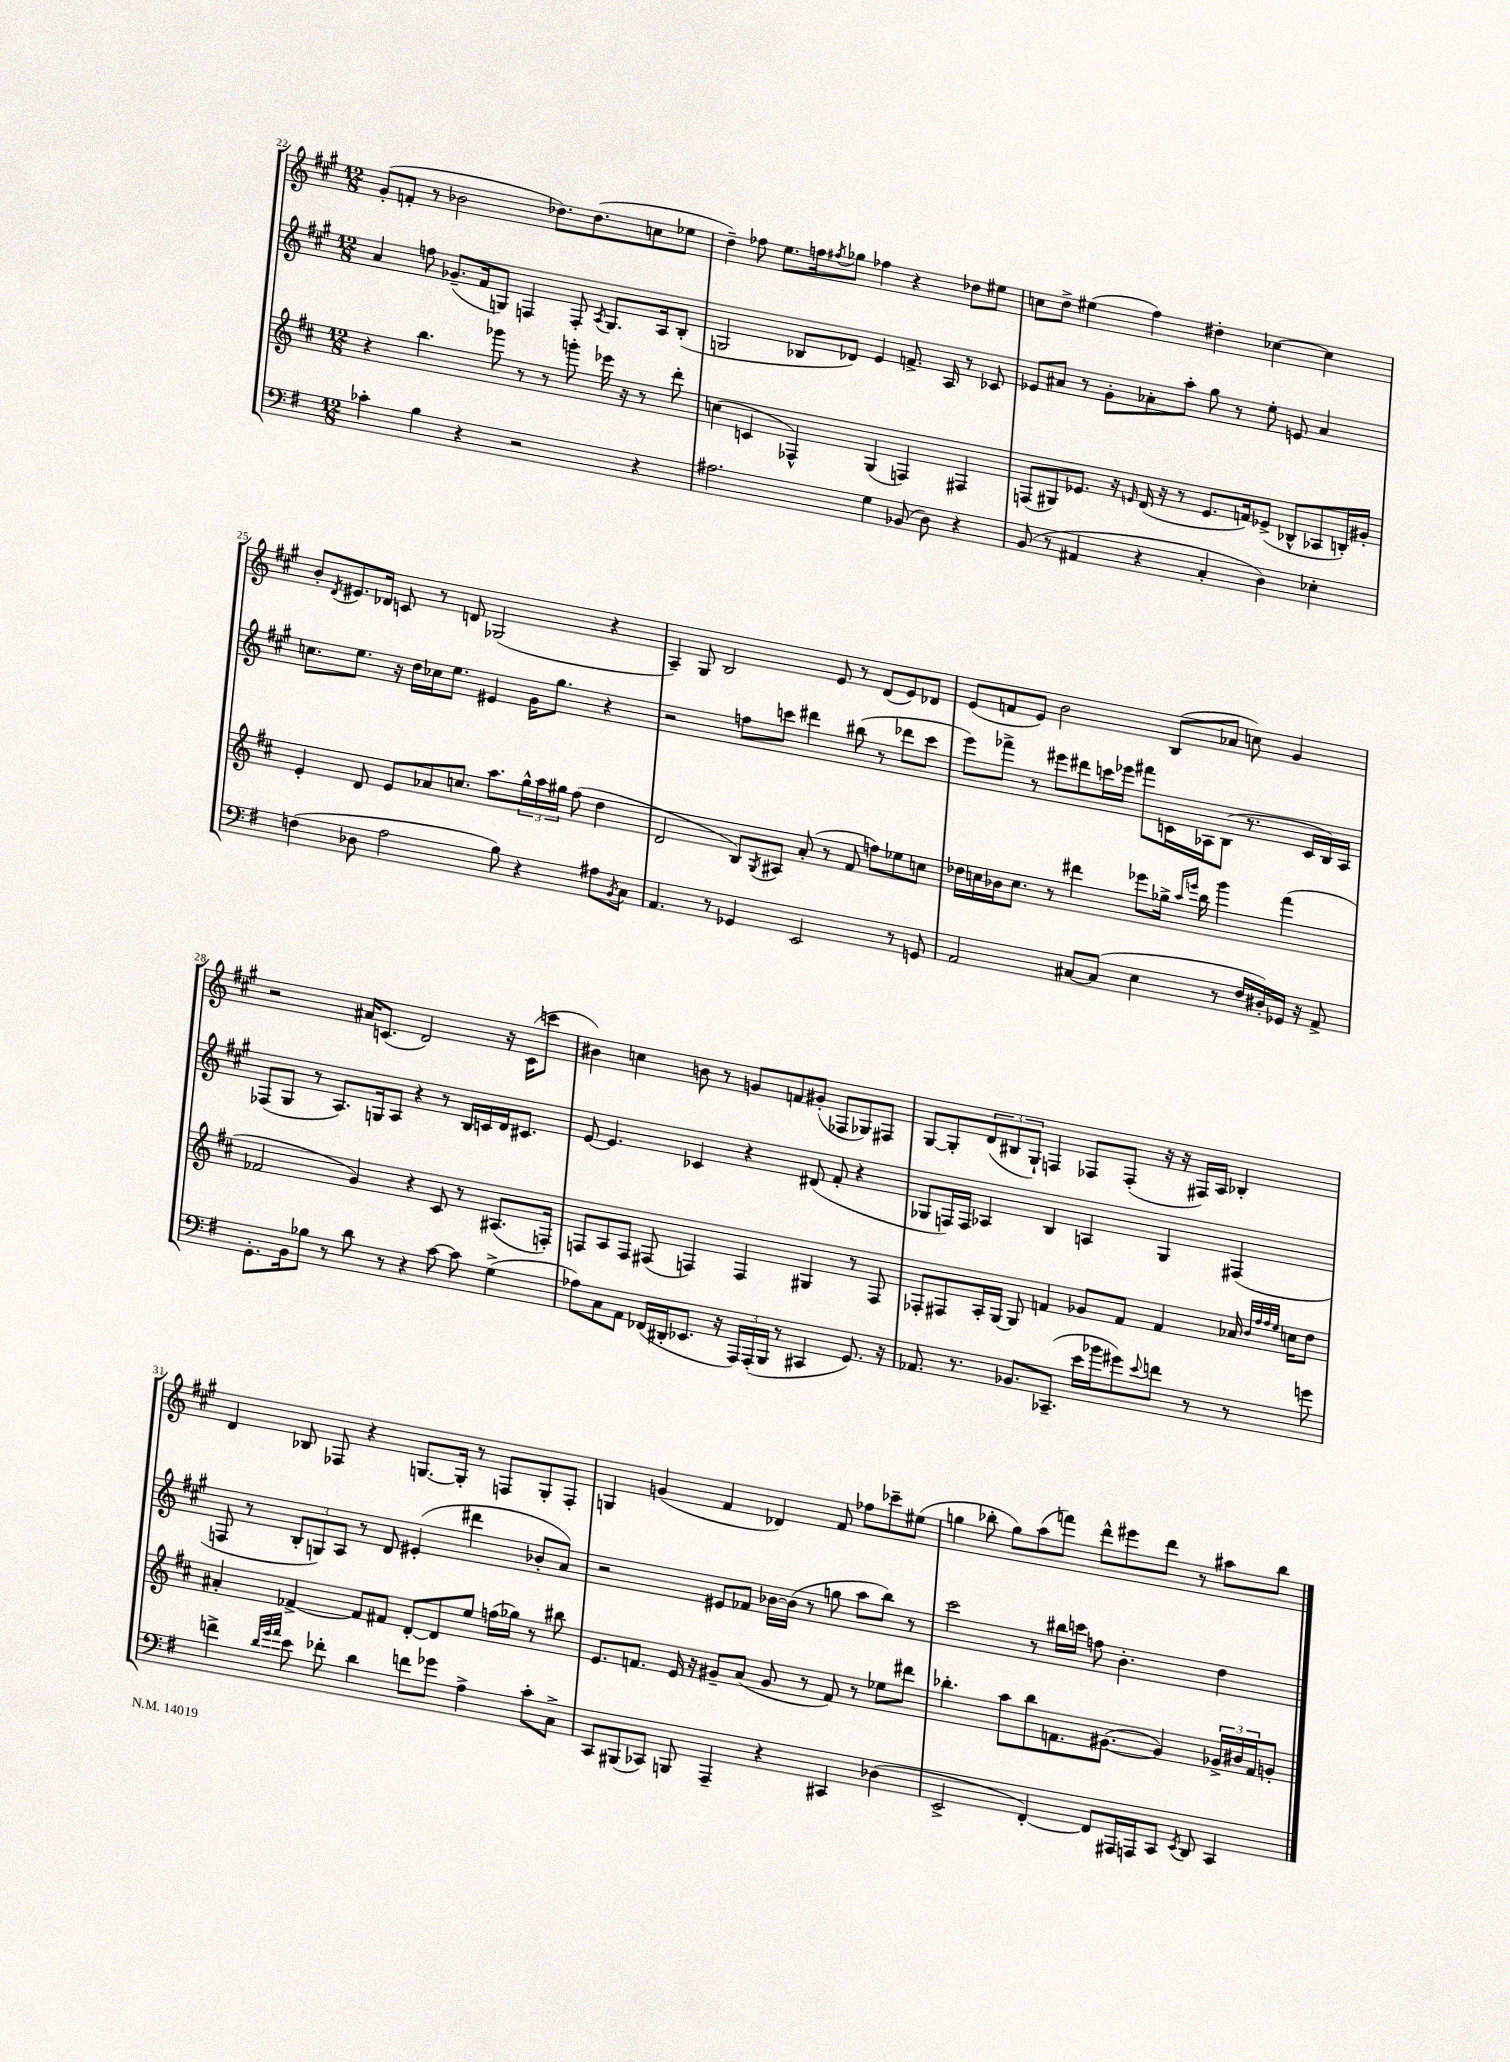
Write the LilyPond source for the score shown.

<<
\new StaffGroup <<
\new Staff = "s0" {
    \clef treble \key a \major \numericTimeSignature \time 12/8
    gis'8-.( f'8-. r8 bes'2 des''8.) des''8.( c''8 ees''8 |
    d''4--) fes''8 e''8. f''16 \acciaccatura { fis''8 } ges''8 fes''4 r4 des''8 eis''8 |
    c''8 d''8-> eis''4( fis''4) dis''4-. ces''4~ ces''4 |
    b'8-. \acciaccatura { d'8 } eis'8. des'16 c'8 r8 d'8 ges2( r4 |
    a4--) gis8 b2 e'8 r8 d'8( e'8) des'8 |
    e'8( f'8 e'8) b'2 b8( aes'8 c''8) gis'4 |
    r2 ais'16 c'8.( d'2) r16 c'16( c'''8 |
    bis'4) c''4 b'8 r8 g'8 f'8 gis'8-.( fes8 ges8) fis8 |
    gis8~ gis8-. \tuplet 3/2 { d'8( bis8 gis8-!) } f4 fes8 fes8-.( r16 r16 fis16) a16 bes4-. |
    d'4 bes8 fes8 r4 g8.~ g16-. r8 f8 g8-. f8-. |
    g4 g'4( fis'4 des'4) fis'8 fes''8 ces'''8-- eis''8( |
    g''4 bes''8-. g''8) a''8( f'''8) d'''8-^ eis'''8 d'''8 r8 ais''8 bes''8 \bar "|." |
}
\new Staff = "s1" {
    \clef treble \key a \major \numericTimeSignature \time 12/8
    a'4 f''8 ges'8.--( fis'16 g8) f4 f8-. \acciaccatura { a8 } g8. a16 b8-.( |
    g2 bes8 des'8) e'4 f'8.-> a16 r8 ces'8 |
    ees'8 ais'8 r8 gis'8-. aes'8-. a''8-. gis''8 r8 e''8-. e'8 aes'4 |
    c''8. e''8. r16 d''16 ces''16 e''8. eis'4 gis'16 gis''8. r4 |
    r2 f''8 c'''8 dis'''4 bis''8( r8 des'''8 c'''8 |
    e'''8) fes'''8-> r8 eis'''8 dis'''8 c'''16 ees'''16 fis'''8 c'16 aes16 b8( r8. c'16 b16) aes16 |
    fes8( gis8 r8 a8.) g16 a8 r4 r8 b16 c'16 d'16 cis'8. |
    e'8~ e'4. ces'4 r4 dis'8( fis'8-. r4 |
    ges8 f16) f16 aes4 b4 a4 ges4 fis4( |
    f8 r8 \tuplet 3/2 { b8-. g8) a8 } r8 d'8 eis'4-.( dis'''4 bes'8-. a'8) |
    r2 eis'8 fes'8 bes'16~ bes'16( r8 g''8 a''8 b''8) r8 |
    cis'''2 r8 bis''16 c'''16 f''8 b'4.-. d''4 \bar "|." |
}
\new Staff = "s2" {
    \clef treble \key d \major \numericTimeSignature \time 12/8
    r4 b''4. ges'''8 r8 r8 g'''8-. ees'''16 r16 r8 d'''8-. |
    c''4( c'4 fes4-^) g4( f4) fis4 |
    f8( gis8) ees'8. r16 \grace { e'16 } d'16( r16 r8 e'8. f'16) ees'8->( bes8-^ aes8 b16-.) gis'16-. |
    e'4-. d'8 e'8 aes'8 c''8. a''8. \tuplet 3/2 { g''16-^ a''16 gis''16 } fis''8( d''4 |
    d'2 b8) \acciaccatura { g8 } ais8 a'8-.( r8 fis'8 f''8) ees''8 c''8 |
    des''16 c''16 bes'16 c''8. r8 dis'''4 ees'''8 ges''16-> \grace { a''16 e'''16 } b''16 g'''4 fis'''4( |
    fes'2 g'4) r4 cis'8 r8 ais8.( f16-.) |
    f8 a8 f8 fis8( f4) f4 gis4 r8 f8 |
    fes8-. fis8 a16-. g16~ g8 f'4 ges'8 f'8 f'4 aes'16 \grace { b'32 fis''32 fis''32 e''32 } c''16 d''8 |
    ais'4-. fes'4~-> fes'8 fis'8 d'8~-. d'8 e''8 f''16( ges''16) r8 bis''8 |
    e'8. f'8. e'16 r16 gis'8-- a'8( gis'8 r8 f'8) r8 ees''8 dis'''8 |
    bes''4.-. a''8 bes''8 f'8. gis'8.~( gis'4) \tuplet 3/2 { ges'16-> bis'16 f'16 } g'8-. \bar "|." |
}
\new Staff = "s3" {
    \clef bass \key g \major \numericTimeSignature \time 12/8
    ces'4-. b4 r4 r2 r4 |
    ais2. g4 bes,8( d8) r4 |
    b,8( r8 ais,4 r4 c4-. d4) ees4-. |
    f4( des8 a2 b8) r4 ais8 \acciaccatura { b,8 } c8 |
    a,4. r8 ges,4 e,2 r8 g,8 |
    a,2 cis8~ cis8( e4 r8 fis16 dis16-.) ges,16 r16 a,8-> |
    g,8.-. b,16 bes8 r8 d'8 r8 r4 c'8~ c'8 g4->( |
    aes8) c8 a,8 fes,16( dis,16-. ees,8. r16 \tuplet 3/2 { a,,16) a,,16-.( b,,16 } r8 cis,4 g,8.) r16 |
    aes,8. r8. bes,8. ces,8.--( e'16 bes'16 gis'8) \appoggiatura { e'8 } f'8 r8 r8 g'8 |
    f'4-> \grace { d'32 g'32 a'32 } e'8 fes'8-. d'4 f'8 ges'8 a4-> c'8-. c8-> |
    c,8 bis,,8( ces,8) b,,8 a,,4-- r4 cis,4 des4( |
    e,2-> fis,4~-.) fis,8 ais,,16 a,,16 c,8 \acciaccatura { e,8 } d,8 c,4 \bar "|." |
}
>>
>>
\layout { \context { \Score currentBarNumber = #22 } }
